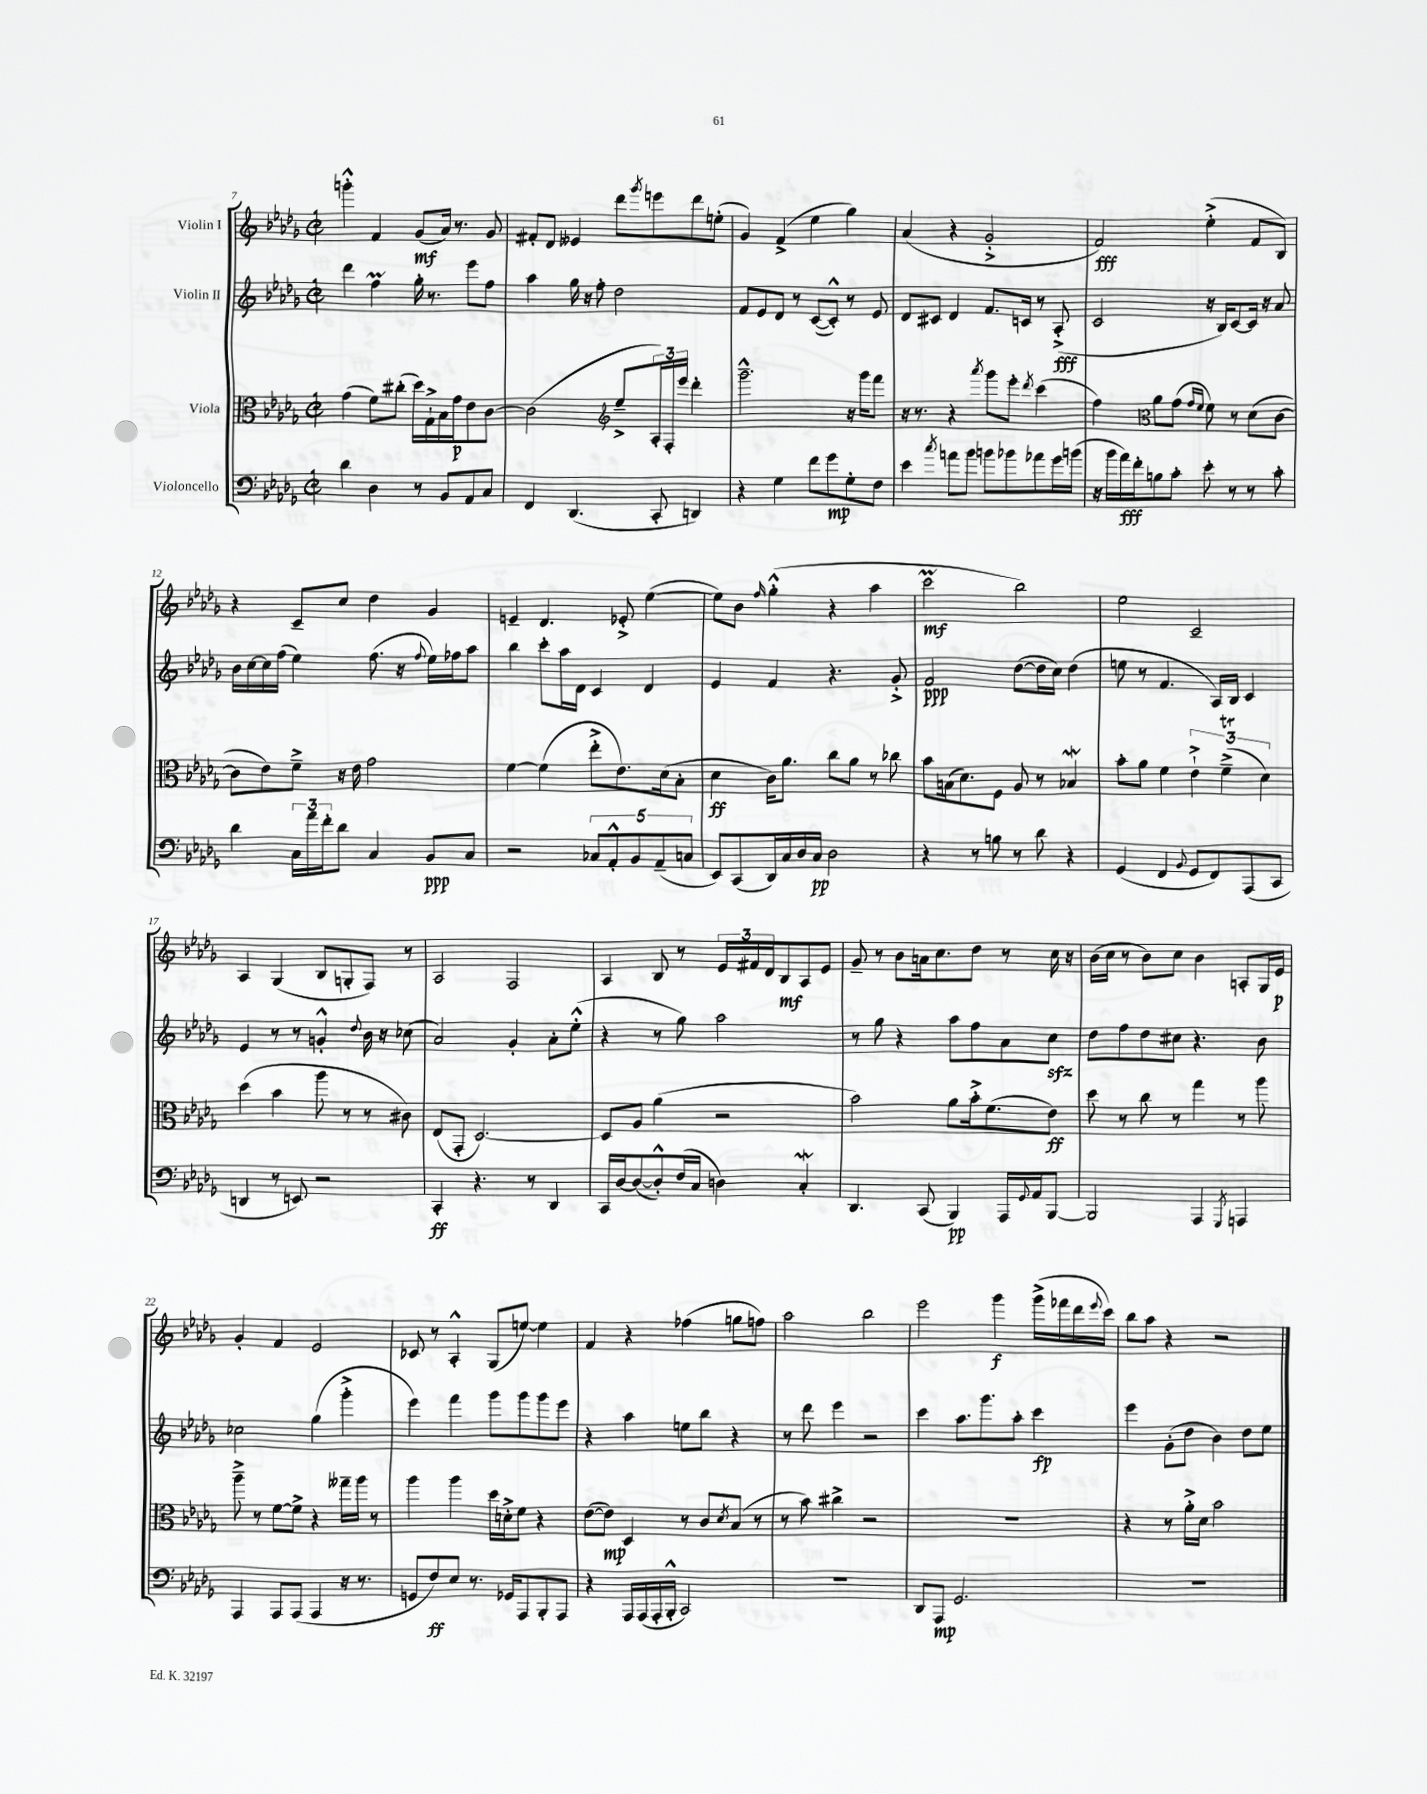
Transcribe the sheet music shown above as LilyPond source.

<<
\new StaffGroup <<
\new Staff = "s0" \with { instrumentName = "Violin I" } {
    \clef treble \key des \major \defaultTimeSignature \time 2/2
    g'''4-.-^ f'4 ges'8\mf( aes'16) r8. ges'8 |
    fis'8-. des'8 eeses'4 des'''8 \acciaccatura { ges'''8 } e'''8 des'''8 e''8-.( |
    ges'4) f'4->( ees''4 ges''4) |
    aes'4( r4 ges'2-.-> |
    f'2\fff) ees''4-.->( f'8 bes8) |
    r4 c'8-- c''8 des''4 ges'4 |
    e'4-- des'4. ees'8-.-> ees''4~( |
    ees''8) bes'8 \grace { f''16 } ges''4-.-^( r4 aes''4 |
    c'''2\prall\mf bes''2) |
    ees''2 c'2-- |
    aes4 ges4( bes8 g8-. f8) r8 |
    aes2 f2 |
    aes4 bes8 r8 \tuplet 3/2 { ees'16 fis'16 des'16 } bes8\mf aes8 ees'8 |
    ges'8-- r8 bes'8 a'16 c''8. des''8 r8 c''16 r16 |
    bes'16( c''16 r8 bes'8) c''8 bes'4 a8-. ges16 ees'16\p |
    ges'4-. f'4 ees'2 |
    ces'8 r8 aes4-.-^ ges8( e''8~) e''4 |
    f'4 r4 fes''4( g''8 f''8) |
    aes''2 bes''2 |
    ees'''2 ges'''4\f ges'''16->( fes'''16 des'''16 \appoggiatura { ees'''8 } c'''16) |
    bes''8 aes''8 r4 r2 \bar "|." |
}
\new Staff = "s1" \with { instrumentName = "Violin II" } {
    \clef treble \key des \major \defaultTimeSignature \time 2/2
    des'''4 f''4\prall ges''16-. r8. ees'''8 f''8 |
    aes''4 ges''16 r16 f''8-. des''2 |
    f'8 ees'8 des'8 r8 c'8~( c'8-.-^) r8 ees'8 |
    des'8 cis'8 des'4 f'8. c'16 r8 aes8-.->\fff( |
    c'2 r16 bes16) c'8~ c'16 r16 aes'8 |
    bes'16 c''16~ c''16 f''16( ees''4) f''8.( r16 \appoggiatura { f''8 } ees''16) fes''16 aes''8 |
    bes''4 c'''8-. aes''16 des'16 c'4 des'4 |
    ees'4 f'4 r4. ges'8-.-> |
    f'2\ppp des''8~( des''16 c''16) des''4( |
    e''8 r8 f'4. aes16) bes16 c'4 |
    ees'4 r8 r8 g'4-.-^ \appoggiatura { des''8 } bes'16 r16 ces''8( |
    aes'2) ges'4-. aes'8-. ees''8-.-^( |
    r4 r8 ges''8) aes''2 |
    r8 ges''8 r4 aes''8 f''8 aes'8 c''8\sfz |
    des''8 f''8 des''8 cis''8 r4. bes'8 |
    ces''2 ges''4( ges'''4-.-> |
    ees'''4) f'''4 ges'''8 ges'''8 ges'''8 ees'''8 |
    r4 aes''4 e''8 bes''8 r4 |
    r8 des'''8 ees'''4 r2 |
    c'''4 aes''8. ges'''8. aes''8-. c'''4\fp |
    ees'''4 ges'8-.( des''8 bes'4) des''8 ees''8 \bar "|." |
}
\new Staff = "s2" \with { instrumentName = "Viola" } {
    \clef alto \key des \major \defaultTimeSignature \time 2/2
    ges'4( f'8) cis''8-.( des''16) ges16-!-> bes16 ges'16\p ees'8 c'8~ |
    c'2( \clef treble ees''8---> \tuplet 3/2 { aes16-.) f16-. ees'''16 } des'''4-. |
    ges'''2.---^ r16 ges'''16 f'''8 |
    r16 r8. r4 \acciaccatura { aes'''8 } ges'''8 ees'''8-. \acciaccatura { des'''8 } c'''4( |
    f''4) \clef alto aes'8 ges'8( \grace { ges'16 f'16 } f'8) r8 des'8( c'8~ |
    c'8 ees'8) f'8---> r16 ees'16 ges'2 |
    f'4~ f'4( ees''8-.-> ees'8.) des'16( bes8-. |
    des'4\ff c'16) aes'8. c''8 aes'8 r8 ces''8 |
    bes'8 b16( des'8.) f8 aes8 r8 bes4\mordent |
    bes'8-. aes'8 f'4 \tuplet 3/2 { ees'4-!-> f'4--->\trill( des'4) } |
    des''4( bes'4 aes''8 r8 r8 cis'8) |
    ees8( ges,8-. des2.~) |
    des8 aes8 aes'4( r2 |
    bes'2) aes'8 bes'16-.-> f'8.( ees'8\ff) |
    des''8 r8 c''8 r8 ges''4 r8 aes''8 |
    aes''8---> r8 f'8~ f'8-> r4 geses''16-- aes''16 r8 |
    aes''4 aes''4 des''16 d'16-.-> f'8 r4 |
    ees'8~( ees'8\mp) des4 r8 c'8 \acciaccatura { des'8 } bes8( r8 |
    r8 bes'8) cis''4-> r2 |
    R1 |
    r4 r8 aes'16-.-> des'16 bes'2 \bar "|." |
}
\new Staff = "s3" \with { instrumentName = "Violoncello" } {
    \clef bass \key des \major \defaultTimeSignature \time 2/2
    des'4 des4 r8 bes,8 aes,8 c8 |
    f,4 des,4.( c,8-. d,4) |
    r4 ges4 f'8 ges'8\mp ges8-. f8 |
    ees'4 \acciaccatura { c''8 } a'8 bes'8 b'8 bes'8 aes'8 ges'16 b'16( |
    r16 bes'16 aes'16\fff) f'16-. b8 c'8-. ees'8-. r8 r8 c'8-. |
    des'4 \tuplet 3/2 { c16 aes'16 f'16-. } des'8 c4 bes,8\ppp c8 |
    r2 \tuplet 5/4 { ces8 aes,8-.-^ bes,8 aes,8--( c8 } |
    ees,8) c,8( des,16) c16 des16 c16\pp des2 |
    r4 r8 b8 r8 des'8 r4 |
    ges,4( f,4 \appoggiatura { bes,8 } ges,8 f,8) aes,,8( c,8 |
    d,4 r8 e,8) r2 |
    c,4-.\ff r4. r8 des,4 |
    c,16 des16~ des8~( des8-.-^) f16( c16 d4) c4-.\mordent |
    des,4. c,8( bes,,4\pp) aes,,16 \appoggiatura { ges,8 } aes,16 bes,,8~ |
    bes,,2 aes,,4 \acciaccatura { ges,,8 } a,,4 |
    aes,,4 aes,,8 aes,,8( aes,,4 r16 r8. |
    g,8 f8\ff) ees8 r8. ges,16 aes,,8 bes,,8-. aes,,8 |
    r4 aes,,16 aes,,16( aes,,16-. bes,,16-.-^ c,2) |
    R1 |
    des,8 aes,,8\mp ges,2. |
    R1 \bar "|." |
}
>>
>>
\layout { \context { \Score currentBarNumber = #7 } }
